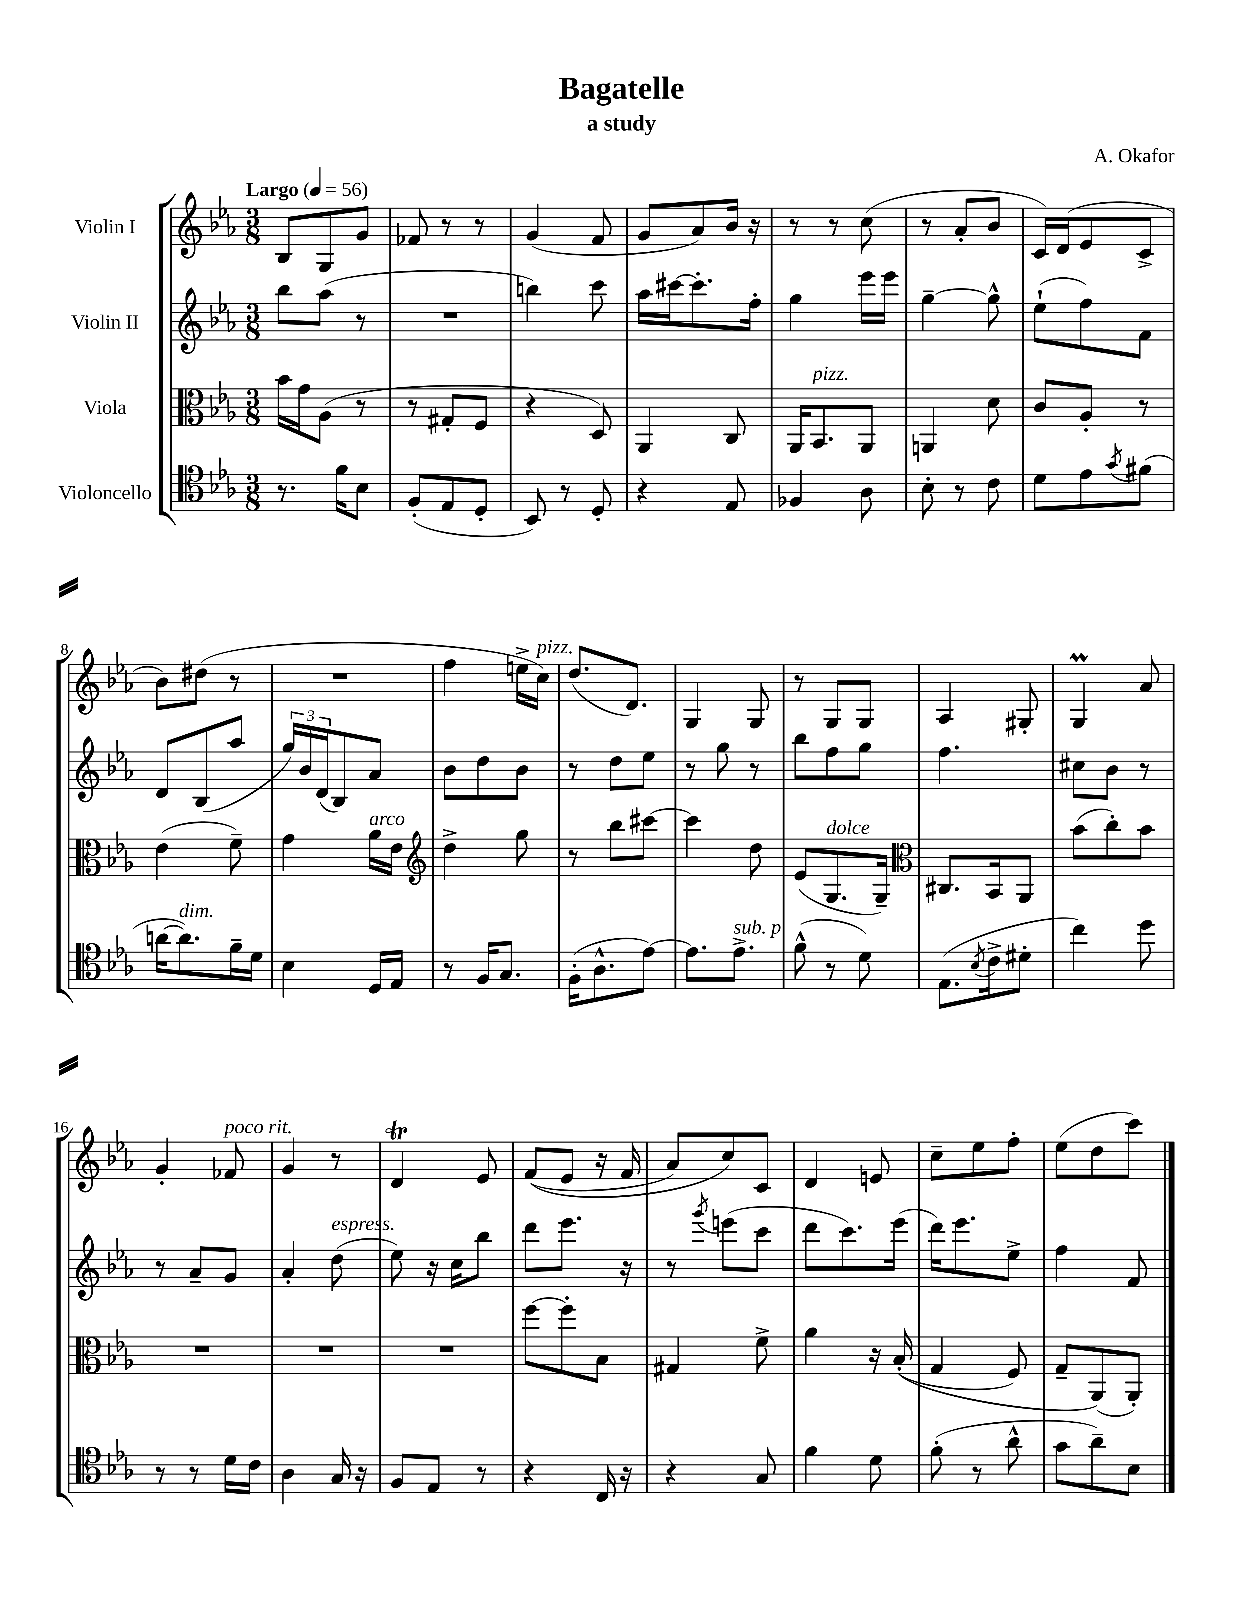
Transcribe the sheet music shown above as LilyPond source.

\header { title = "Bagatelle" composer = "A. Okafor" subtitle = "a study" }
<<
\new StaffGroup <<
\new Staff = "s0" \with { instrumentName = "Violin I" } {
    \clef treble \key ees \major \numericTimeSignature \time 3/8 \tempo "Largo" 4 = 56
    bes8 g8 g'8 |
    fes'8 r8 r8 |
    g'4( f'8 |
    g'8 aes'8) bes'16 r16 |
    r8 r8 c''8( |
    r8 aes'8-. bes'8 |
    c'16) d'16( ees'8 c'8-> |
    bes'8) dis''8( r8 |
    R4. |
    f''4 e''16-> c''16^\markup { \italic "pizz." }) |
    d''8.( d'8.) |
    g4 g8 |
    r8 g8 g8 |
    aes4 gis8-. |
    g4\prall aes'8 |
    g'4-. fes'8^\markup { \italic "poco rit." } |
    g'4 r8 |
    d'4\trill ees'8 |
    f'8(\( ees'8 r16 f'16 |
    aes'8) c''8\) c'8 |
    d'4 e'8 |
    c''8-- ees''8 f''8-. |
    ees''8( d''8 c'''8) \bar "|." |
}
\new Staff = "s1" \with { instrumentName = "Violin II" } {
    \clef treble \key ees \major \numericTimeSignature \time 3/8
    bes''8 aes''8( r8 |
    R4. |
    b''4) c'''8 |
    aes''16 cis'''16~ cis'''8.-. f''16-. |
    g''4 ees'''16 ees'''16 |
    g''4~-- g''8-^ |
    ees''8-!( f''8) f'8 |
    d'8 bes8( aes''8 |
    \tuplet 3/2 { g''16) bes'16 d'16( } bes8) aes'8 |
    bes'8 d''8 bes'8 |
    r8 d''8 ees''8 |
    r8 g''8 r8 |
    bes''8 f''8 g''8 |
    f''4. |
    cis''8 bes'8 r8 |
    r8 aes'8-- g'8 |
    aes'4-. d''8^\markup { \italic "espress." }( |
    ees''8) r16 c''16 bes''8 |
    d'''8 ees'''8. r16 |
    r8 \acciaccatura { g'''8 } e'''8( c'''8 |
    d'''8 c'''8.) ees'''16( |
    d'''16) ees'''8. ees''8-> |
    f''4 f'8 \bar "|." |
}
\new Staff = "s2" \with { instrumentName = "Viola" } {
    \clef alto \key ees \major \numericTimeSignature \time 3/8
    bes'16 g'16 aes8( r8 |
    r8 gis8-. f8 |
    r4 d8) |
    aes,4 c8 |
    aes,16 bes,8.^\markup { \italic "pizz." } aes,8 |
    a,4 d'8 |
    c'8 aes8-. r8 |
    ees'4( f'8--) |
    g'4 aes'16^\markup { \italic "arco" } ees'16 |
    \clef treble d''4-> g''8 |
    r8 bes''8 cis'''8~ |
    cis'''4 d''8 |
    ees'8( g8.^\markup { \italic "dolce" } g16--) |
    \clef alto cis8. bes,16 aes,8 |
    bes'8( c''8-.) bes'8 |
    R4. |
    R4. |
    R4. |
    f''8~ f''8-. bes8 |
    gis4 f'8-> |
    aes'4 r16 bes16-.(\( |
    g4 f8) |
    g8-- aes,8(\) aes,8-.) \bar "|." |
}
\new Staff = "s3" \with { instrumentName = "Violoncello" } {
    \clef tenor \key ees \major \numericTimeSignature \time 3/8
    r8. f'16 bes8 |
    f8-.( ees8 d8-. |
    bes,8) r8 d8-. |
    r4 ees8 |
    fes4 aes8 |
    bes8-. r8 c'8 |
    d'8 ees'8 \acciaccatura { g'8 } fis'8( |
    a'16~ a'8.^\markup { \italic "dim." }) f'16-- d'16 |
    bes4 d16 ees16 |
    r8 f16 g8. |
    f16-.( aes8.-^ ees'8~) |
    ees'8. ees'8.->^\markup { \italic "sub. p" } |
    f'8-^( r8 d'8) |
    ees8.( \acciaccatura { bes8 } c'16-> dis'8-. |
    c''4) d''8 |
    r8 r8 d'16 c'16 |
    aes4 g16 r16 |
    f8 ees8 r8 |
    r4 c16 r16 |
    r4 g8 |
    f'4 d'8 |
    f'8-.( r8 aes'8-^ |
    g'8 aes'8--) bes8 \bar "|." |
}
>>
>>
